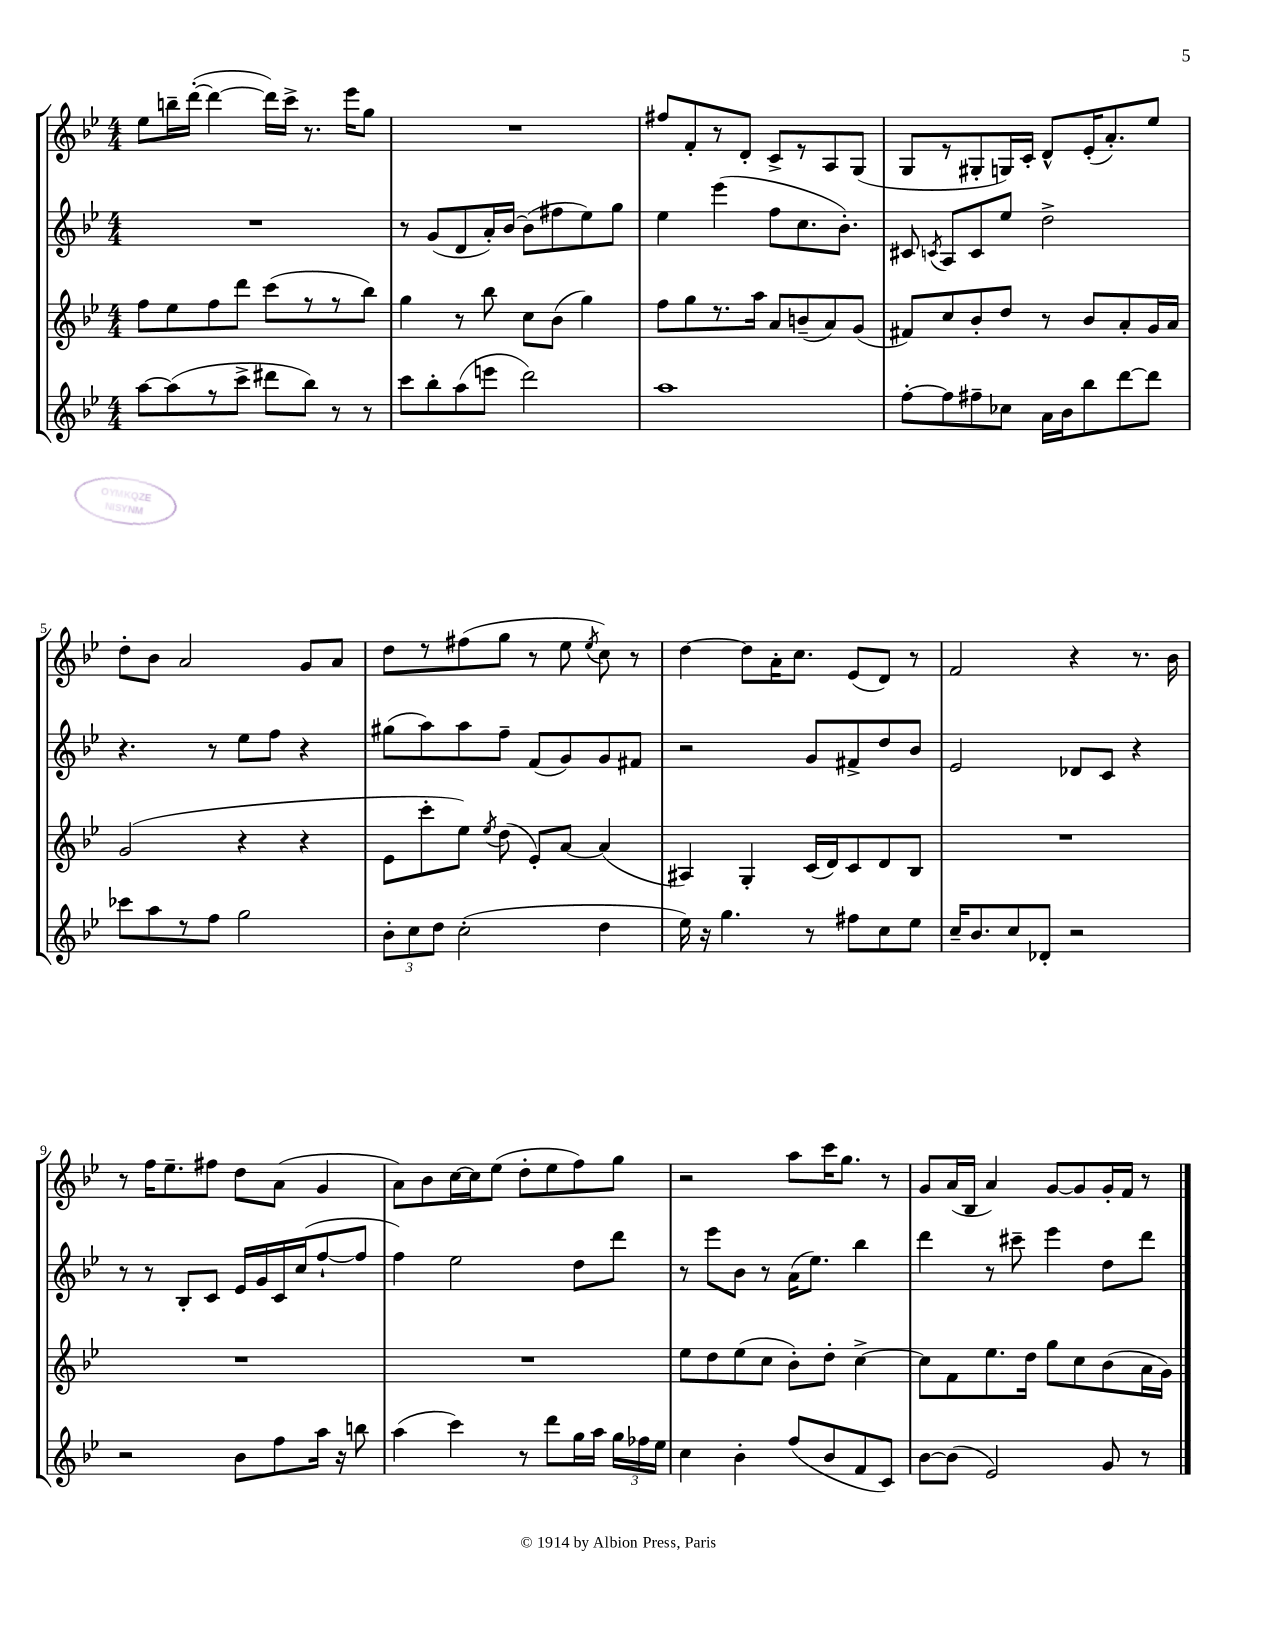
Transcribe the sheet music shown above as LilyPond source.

<<
\new StaffGroup <<
\new Staff = "s0" {
    \clef treble \key bes \major \numericTimeSignature \time 4/4
    \autoBeamOff ees''8[ b''16-- d'''16]~-.( d'''4~ d'''16[) c'''16]-> r8. ees'''16[ g''8] |
    R1 |
    fis''8[ f'8-. r8 d'8]-. c'8[-> r8 a8 g8]( |
    g8[ r8 gis8-. g16) c'16]-. d'8[-^ ees'16-.( a'8.-.) ees''8] |
    d''8[-. bes'8] a'2 g'8[ a'8] |
    d''8[ r8 fis''8( g''8] r8 ees''8 \acciaccatura { ees''8 } c''8) r8 |
    d''4~ d''8[ a'16-. c''8.] ees'8[( d'8]) r8 |
    f'2 r4 r8. bes'16 |
    r8 f''16[ ees''8.-- fis''8] d''8[ a'8]( g'4 |
    a'8[) bes'8 c''16~ c''16 ees''8]( d''8[-. ees''8 f''8) g''8] |
    r2 a''8[ c'''16 g''8.] r8 |
    g'8[ a'16( bes16] a'4) g'8[~ g'8 g'16-. f'16] r8 \bar "|." |
}
\new Staff = "s1" {
    \clef treble \key bes \major \numericTimeSignature \time 4/4
    \autoBeamOff R1 |
    r8 g'8[( d'8 a'16-.) bes'16]~ bes'8[( fis''8 ees''8) g''8] |
    ees''4 ees'''4( f''8[ c''8. bes'8.]-.) |
    cis'8 \acciaccatura { c'8 } a8[ c'8 ees''8] d''2-> |
    r4. r8 ees''8[ f''8] r4 |
    gis''8[( a''8) a''8 f''8]-- f'8[( g'8) g'8 fis'8] |
    r2 g'8[ fis'8-> d''8 bes'8] |
    ees'2 des'8[ c'8] r4 |
    r8 r8 bes8[-. c'8] ees'16[ g'16 c'16 c''16( f''8~-! f''8] |
    f''4) ees''2 d''8[ d'''8] |
    r8 ees'''8[ bes'8] r8 a'16[( ees''8.]) bes''4 |
    d'''4 r8 cis'''8-- ees'''4 d''8[ d'''8] \bar "|." |
}
\new Staff = "s2" {
    \clef treble \key bes \major \numericTimeSignature \time 4/4
    \autoBeamOff f''8[ ees''8 f''8 d'''8] c'''8[( r8 r8 bes''8]) |
    g''4 r8 bes''8 c''8[ bes'8]( g''4) |
    f''8[ g''8 r8. a''16] a'8[ b'8--( a'8) g'8]( |
    fis'8[) c''8 bes'8-. d''8] r8 bes'8[ a'8-. g'16 a'16] |
    g'2( r4 r4 |
    ees'8[ c'''8-. ees''8]) \acciaccatura { ees''8 } d''8( ees'8[-.) a'8]~ a'4( |
    ais4) g4-. c'16[( d'16) c'8 d'8 bes8] |
    R1 |
    R1 |
    R1 |
    ees''8[ d''8 ees''8( c''8] bes'8[-.) d''8]-. c''4~-> |
    c''8[ f'8 ees''8. d''16] g''8[ c''8 bes'8( a'16 g'16]) \bar "|." |
}
\new Staff = "s3" {
    \clef treble \key bes \major \numericTimeSignature \time 4/4
    \autoBeamOff a''8[~ a''8( r8 c'''8]-> dis'''8[ bes''8]) r8 r8 |
    c'''8[ bes''8-. a''8( e'''8] d'''2) |
    a''1 |
    f''8[~-. f''8 fis''8-- ces''8] a'16[ bes'16 bes''8 d'''8~ d'''8] |
    ces'''8[ a''8 r8 f''8] g''2 |
    \tuplet 3/2 { bes'8[-. c''8 d''8] } c''2-.( d''4 |
    ees''16) r16 g''4. r8 fis''8[ c''8 ees''8] |
    c''16[-- bes'8. c''8 des'8]-. r2 |
    r2 bes'8[ f''8 a''16] r16 b''8 |
    a''4( c'''4) r8 d'''8[ g''16 a''16] \tuplet 3/2 { g''16[ fes''16 ees''16] } |
    c''4 bes'4-. f''8[( bes'8 f'8 c'8]) |
    bes'8[~ bes'8]( ees'2) g'8 r8 \bar "|." |
}
>>
>>
